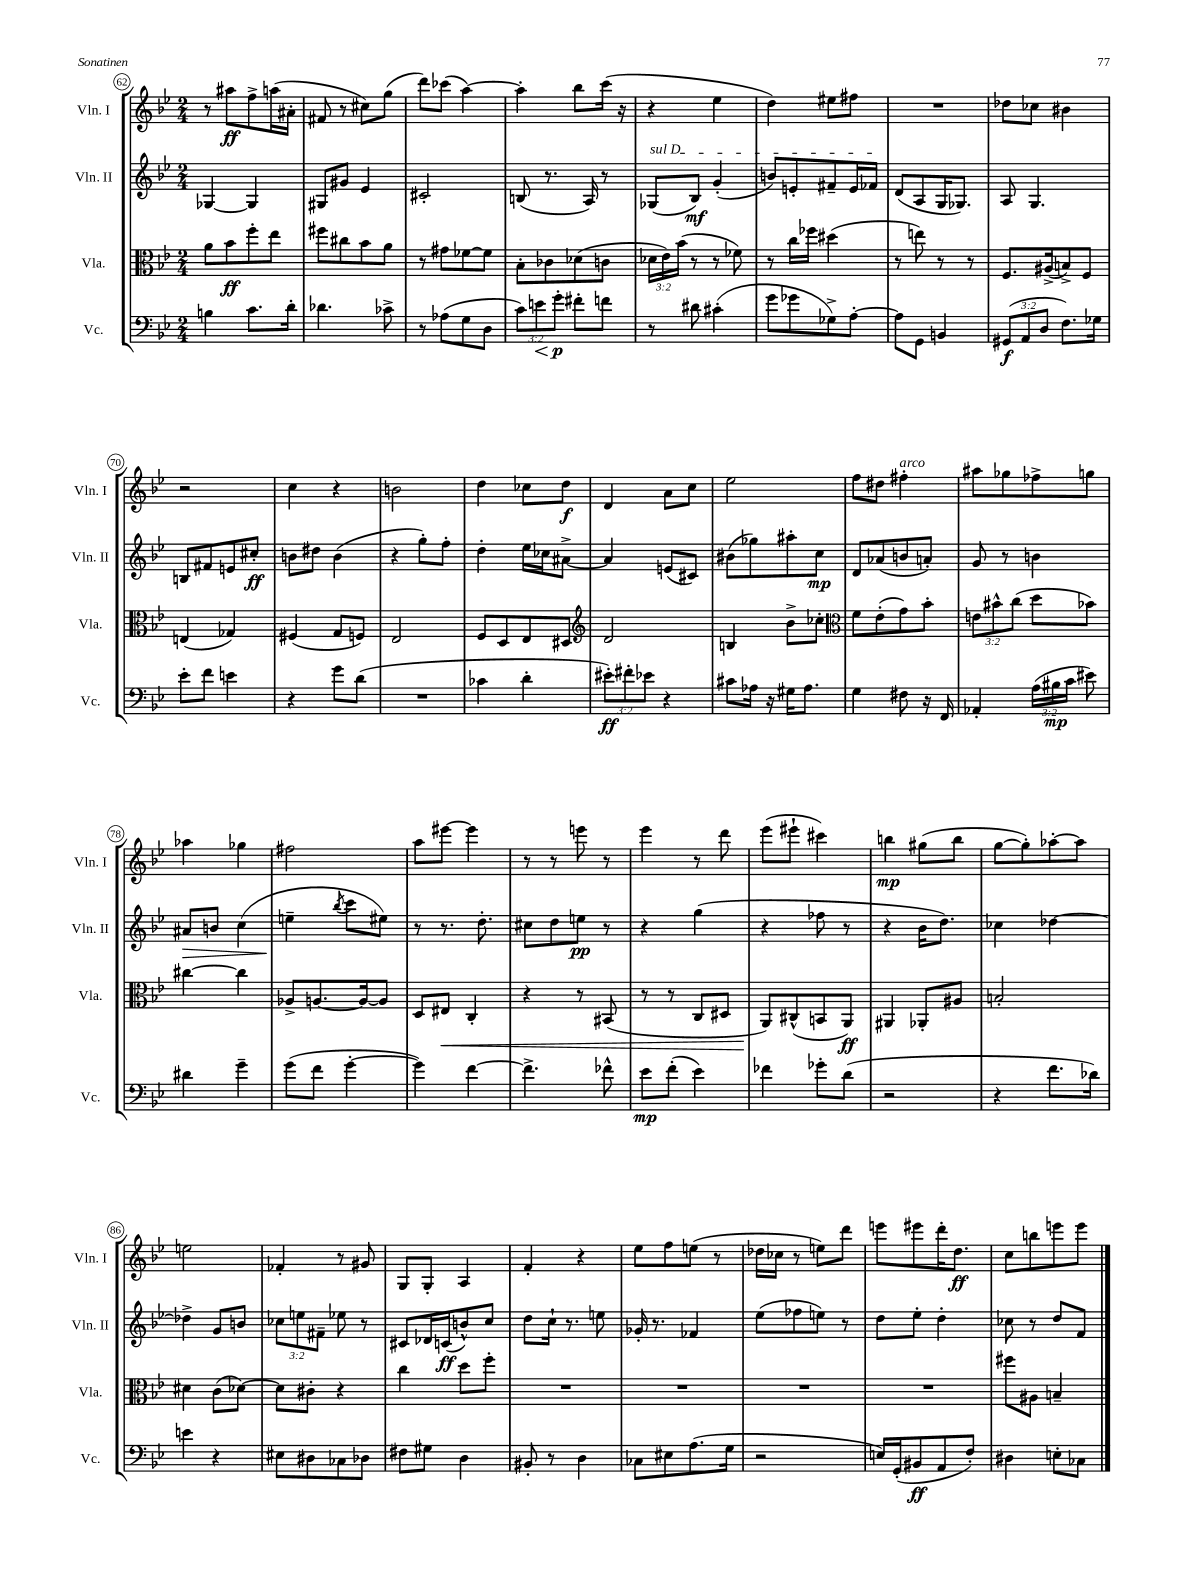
<<
\new StaffGroup <<
\new Staff = "s0" \with { instrumentName = "Vln. I" shortInstrumentName = "Vln. I" } {
    \clef treble \key bes \major \numericTimeSignature \time 2/4
    \autoBeamOff r8 ais''8[\ff f''8-> a''16( ais'16]-. |
    fis'8 r8 cis''8[) g''8]( |
    d'''8[) ces'''8]( a''4~) |
    a''4-. bes''8[ c'''16]( r16 |
    r4 ees''4 |
    d''4) eis''8[ fis''8] |
    R2 |
    des''8[ ces''8] bis'4 |
    r2 |
    c''4 r4 |
    b'2 |
    d''4 ces''8[ d''8]\f |
    d'4 a'8[ c''8] |
    ees''2 |
    f''8[ dis''8] fis''4-.^\markup { \italic "arco" } |
    ais''8[ ges''8 fes''8-> g''8] |
    aes''4 ges''4 |
    fis''2 |
    a''8[ eis'''8]~ eis'''4 |
    r8 r8 e'''8 r8 |
    ees'''4 r8 d'''8 |
    ees'''8[( eis'''8]-! cis'''4) |
    b''4\mp gis''8[( b''8] |
    g''8[~ g''8-.) aes''8~-. aes''8] |
    e''2 |
    fes'4-. r8 gis'8 |
    g8[ g8]-. a4 |
    f'4-. r4 |
    ees''8[ f''8 e''8]( r8 |
    des''16[ ces''16] r8 e''8[) d'''8] |
    e'''8[ eis'''8 d'''16-. d''8.]\ff |
    c''8[ b''8 e'''8 e'''8] \bar "|." |
}
\new Staff = "s1" \with { instrumentName = "Vln. II" shortInstrumentName = "Vln. II" } {
    \clef treble \key bes \major \numericTimeSignature \time 2/4 \override Staff.TupletNumber.text = #tuplet-number::calc-fraction-text
    \autoBeamOff ges4~ ges4 |
    gis8[ gis'8] ees'4 |
    cis'2-. |
    b8( r8. a16) r8 |
    \once \override TextSpanner.bound-details.left.text = \markup { \italic "sul D" } ges8[\startTextSpan( bes8]\mf) g'4-.( |
    b'8[) e'8-. fis'8-- e'16 fes'16]\stopTextSpan |
    d'8[( a8 g16 ges8.]) |
    a8 g4. |
    b8[ fis'8 e'8 cis''8]-.\ff |
    b'8[ dis''8] b'4( |
    r4 g''8[-.) f''8]-. |
    d''4-. ees''16[ ces''16 ais'8]~-> |
    ais'4 e'8[( cis'8]) |
    bis'8[( ges''8) ais''8-. c''8]\mp |
    d'8[ aes'8( b'8 a'8]-.) |
    g'8 r8 b'4 |
    ais'8[\> b'8] c''4( |
    e''4--\! \acciaccatura { bes''8 } c'''8[ eis''8]) |
    r8 r8. d''8.-. |
    cis''8[ d''8 e''8]\pp r8 |
    r4 g''4( |
    r4 fes''8 r8 |
    r4 bes'16[ d''8.]) |
    ces''4 des''4~ |
    des''4-> g'8[ b'8] |
    \tuplet 3/2 { ces''8[ e''8 fis'8]-- } ees''8 r8 |
    cis'8[ des'16 c'16\ff( b'8-^) c''8] |
    d''8[ c''16]-! r8. e''8 |
    ges'16-. r8. fes'4 |
    ees''8[( fes''8 e''8]) r8 |
    d''8[ ees''8]-. d''4-. |
    ces''8 r8 d''8[ f'8] \bar "|." |
}
\new Staff = "s2" \with { instrumentName = "Vla." shortInstrumentName = "Vla." } {
    \clef alto \key bes \major \numericTimeSignature \time 2/4 \override Staff.TupletNumber.text = #tuplet-number::calc-fraction-text
    \autoBeamOff a'8[ bes'8\ff f''8-. ees''8] |
    fis''8[ cis''8 bes'8 a'8] |
    r8 gis'8[ fes'8~ fes'8] |
    bes8[-. ces'8 des'8( c'8] |
    \tuplet 3/2 { des'16[ ees'16) bes'16]( } r8 r8 fes'8) |
    r8 c''16[ fes''16] dis''4( |
    r8 e''8) r8 r8 |
    f8.[ ais16->( b8->) f8] |
    e4( ges4) |
    fis4( g8[ f8]) |
    ees2 |
    f8[ d8 ees8 dis8] |
    \clef treble d'2 |
    b4 bes'8[-> ces''8]-. |
    \clef alto f'8[ ees'8-.( g'8) bes'8]-. |
    \tuplet 3/2 { e'8[ bis'8-^ c''8]( } d''8[ bes'8]) |
    cis''4~ cis''4 |
    aes8[-> a8.~ a16~ a8] |
    d8[ eis8]\< c4-. |
    r4 r8 bis,8( |
    r8 r8 c8[ dis8] |
    a,8[\!) cis8-^( b,8 a,8]\ff) |
    ais,4 aes,8[-. ais8] |
    b2-. |
    dis'4 c'8[( des'8]~) |
    des'8[ cis'8]-. r4 |
    c''4 d''8[ f''8]-. |
    R2 |
    R2 |
    R2 |
    R2 |
    fis''8[ ais8] b4-- \bar "|." |
}
\new Staff = "s3" \with { instrumentName = "Vc." shortInstrumentName = "Vc." } {
    \clef bass \key bes \major \numericTimeSignature \time 2/4 \override Staff.TupletNumber.text = #tuplet-number::calc-fraction-text
    \autoBeamOff b4 c'8.[ d'16]-. |
    des'4. ces'8-> |
    r8 aes8[( g8 d8] |
    \tuplet 3/2 { c'8[) e'8\< g'8]-.\p\! } fis'8[-. f'8] |
    r8 dis'8 cis'4-.( |
    g'8[ ges'8 ges8->) a8]~-. |
    a8[ g,8] b,4 |
    \tuplet 3/2 { gis,8[\f( a,8 d8] } f8.[) ges16] |
    ees'8[-. f'8] e'4 |
    r4 g'8[ d'8]( |
    R2 |
    ces'4 d'4-. |
    \tuplet 3/2 { eis'8[-.\ff) fis'8-. ees'8] } r4 |
    cis'8[ aes16] r16 gis16[ aes8.] |
    g4 fis8 r16 f,16 |
    aes,4-. \tuplet 3/2 { a16[( bis16\mp c'16] } eis'8) |
    dis'4 g'4-- |
    g'8[( f'8] g'4~-. |
    g'4) f'4~ |
    f'4.-> fes'8-^ |
    ees'8[\mp f'8]-.( ees'4) |
    fes'4 ges'8[-. d'8]( |
    r2 |
    r4 f'8.[ des'16]) |
    e'4 r4 |
    eis8[ dis8 ces8 des8] |
    fis8[ gis8] d4 |
    bis,8-. r8 d4 |
    ces8[ eis8 a8.( g16] |
    r2 |
    e16[) g,16-.( bis,8\ff a,8 f8]-.) |
    dis4 e8[-. ces8] \bar "|." |
}
>>
>>
\layout { \context { \Score currentBarNumber = #62 \override BarNumber.stencil = #(make-stencil-circler 0.1 0.3 ly:text-interface::print) } }
